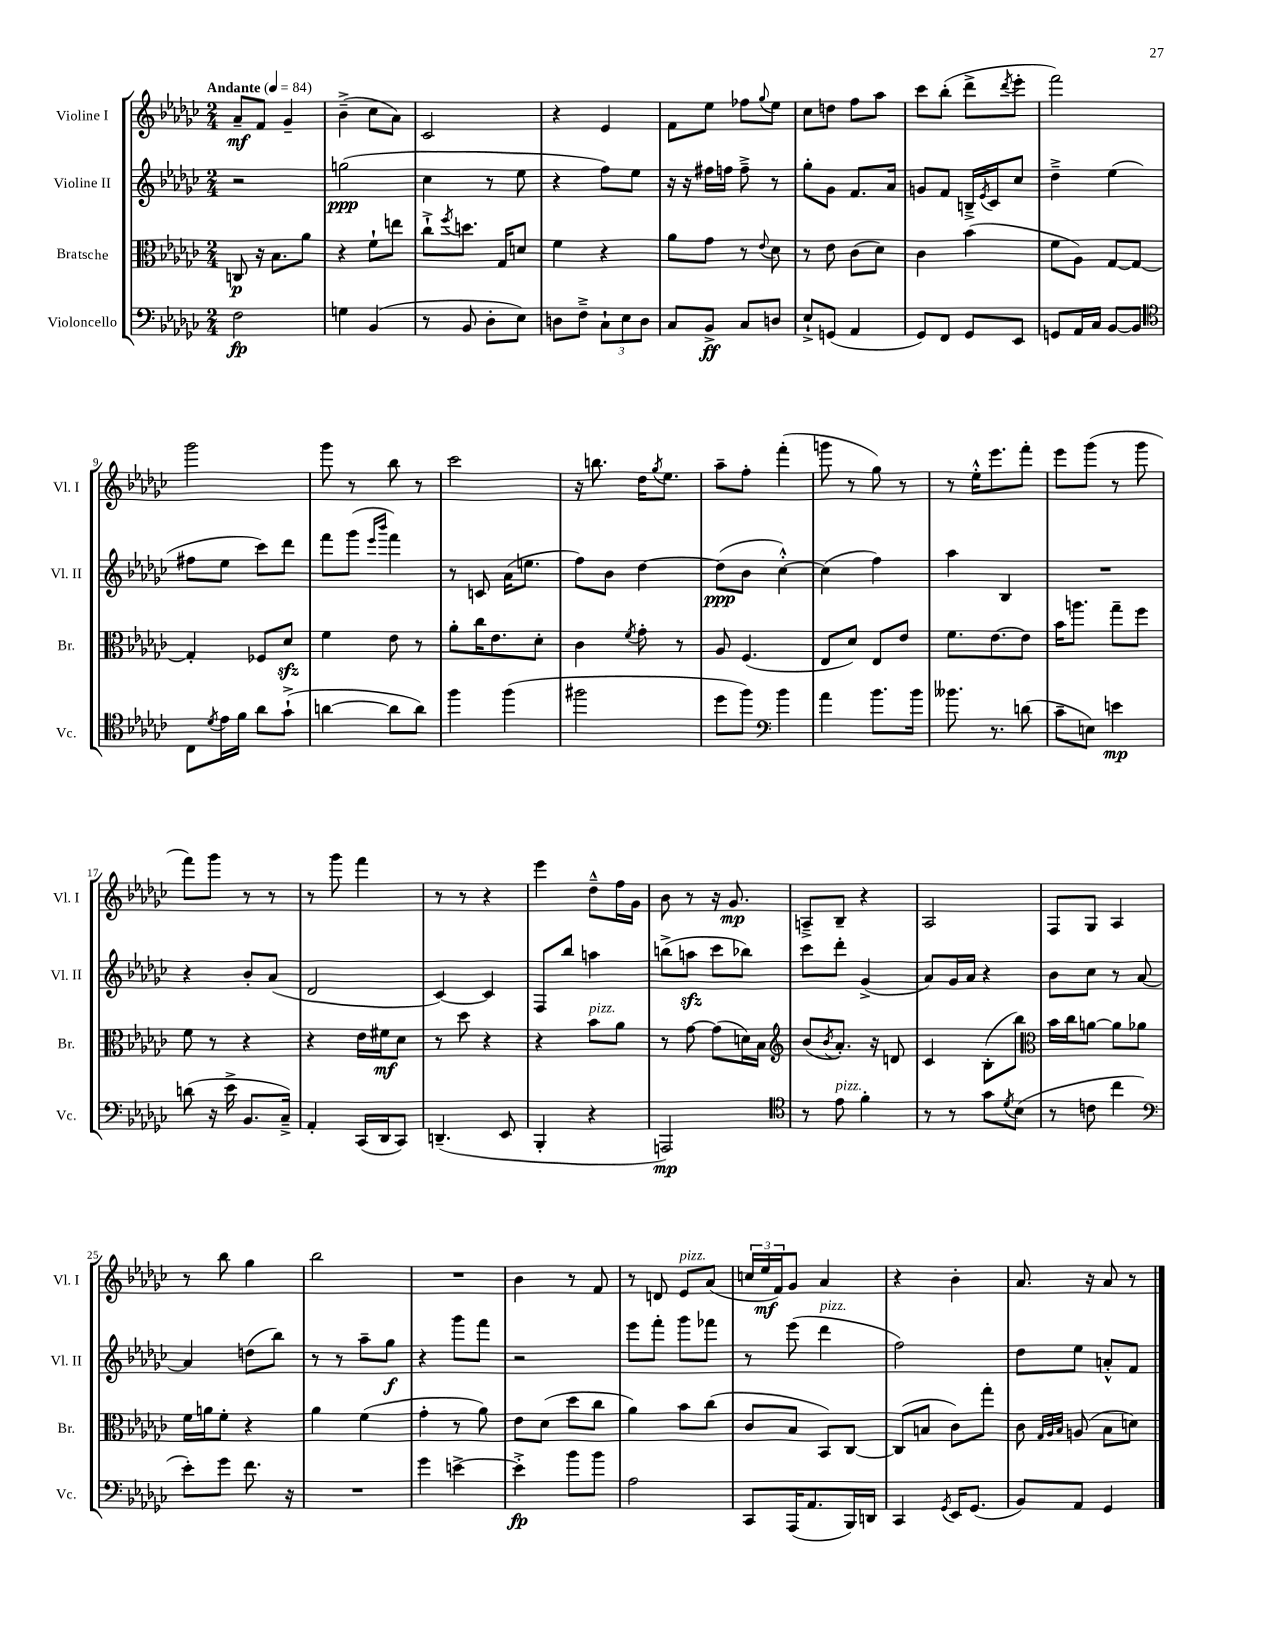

**kern	**kern	**kern	**kern
*staff4	*staff3	*staff2	*staff1
*clefF4	*clefC3	*clefG2	*clefG2
*k[b-e-a-d-g-c-]	*k[b-e-a-d-g-c-]	*k[b-e-a-d-g-c-]	*k[b-e-a-d-g-c-]
*M2/4	*M2/4	*M2/4	*M2/4
*MM84	*MM84	*MM84	*MM84
2F	8C	2r	8a-~
.	16r	.	8f
.	8.B-	.	.
.	.	.	4g-~
.	8a-	.	.
=	=	=	=
4G	4r	(2gg	(4b-~^
(4BB-	8f`	.	8cc-
.	8ee	.	8a-)
=	=	=	=
8r	8cc-`^	4cc-	2c-
.	8qff	.	.
8BB-	8.dd	.	.
8D-'	.	8r	.
.	16G-	.	.
8E-)	8d	8ee-	.
=	=	=	=
8D	4f	4r	4r
8F~^	.	.	.
12C-`	4r	8ff)	4e-
12E-	.	.	.
.	.	8ee-	.
12D	.	.	.
=	=	=	=
8C-	8a-	16r	8f
.	.	16r	.
8BB-^	8g-	16ff#	8ee-
.	.	16ff	.
8C-	8r	8ff~^	8ff-
.	8qqe-	.	8qqgg-
8D	8d-	8r	8ee-
=	=	=	=
8E-`^	8r	8gg-'	8cc-
(8GG	8e-	8g-	8dd
4AA-	(8c-	8.f	8ff
.	8d-)	.	8aa-
.	.	16a-	.
=	=	=	=
8GG-)	4c-	8g	8ccc-
8FF	.	8f	(8bb-'
8GG-	(4b-	16B~^	8ddd-^
.	.	8qe-	.
.	.	16c-	.
.	.	.	8qddd-
8EE-	.	8cc-	8eee-'
=	=	=	=
8GG	8f	4dd-~^	2fff)
16AA-	8A-)	.	.
16C-	.	.	.
[8BB-	[8G-	(4ee-	.
8BB-]	8G-_	.	.
=	=	=	=
*clefC4	*	*	*
8C-	4G-']	8ff#	2ggg-
8qd-	.	.	.
16e-	.	8ee-	.
16f	.	.	.
8a-	8F-	8ccc-)	.
(8g-`^	8d-	8ddd-	.
=	=	=	=
[4a	4f	8fff	8ggg-
.	.	(8ggg-	8r
.	.	16qqeee-	.
.	.	16qqbbb-	.
8a]	8e-	4fff)	8bb-
8a)	8r	.	8r
=	=	=	=
4ff	8a-'	8r	2ccc-
.	16cc-	8c	.
.	8.e-	.	.
(4ff	.	(16a-	.
.	.	8.ee	.
.	8d-'	.	.
=	=	=	=
2ff#	4c-	8ff)	16r
.	.	.	8.bb
.	.	8b-	.
.	8qf	.	.
.	8g-'	[4dd-	16dd-
.	.	.	8qgg-
.	.	.	8.ee-
.	8r	.	.
=	=	=	=
8dd-	8A-	(8dd-]	8aa-~
8ff)	(4.F	8b-	8ff'
*clefF4	*	*	*
4b-	.	[4cc-'^^)	(4fff'
=	=	=	=
4a-	8E-	(4cc-]	8ggg
.	8d-)	.	8r
8.b-	8E-	4ff)	8gg-)
.	8e-	.	8r
16b-	.	.	.
=	=	=	=
8.b--	8.f	4aa-	8r
.	.	.	16ee-'^^
8.r	[8.e-	.	8.eee-
.	.	4B-	.
(8d	8e-]	.	8fff'
=	=	=	=
8c-~	16b-	2r	8eee-
.	8.aa	.	.
8E)	.	.	(8ggg-
4e	8gg-~	.	8r
.	8ff	.	8ggg-
=	=	=	=
(8d	8f	4r	8fff)
16r	8r	.	8ggg-
16e-^	.	.	.
8.BB-	4r	8b-'	8r
.	.	(8a-	8r
16C-~^)	.	.	.
=	=	=	=
4AA-'	4r	2d-	8r
.	.	.	8ggg-
(16CC-	16e-	.	4fff
16DD-	16f#	.	.
8CC-)	8d-	.	.
=	=	=	=
(4.DD~	8r	[4c-)	8r
.	8dd-	.	8r
.	4r	4c-]	4r
8EE-	.	.	.
=	=	=	=
4BBB-'	4r	8F	4eee-
.	.	8bb-	.
4r	8b-	4aa	8dd-~^^
.	8a-	.	16ff
.	.	.	16g-
=	=	=	=
2AAA)	8r	(8bb^	8b-
.	[8g-	8aa	8r
.	(8g-]	8ccc-	16r
.	.	.	8.g-
.	16d)	8bb-)	.
.	16B-	.	.
=	=	=	=
*clefC4	*clefG2	*	*
8r	(8b-	8ccc-	8A~^
.	8qb-	.	.
8e-	8.a-')	8ddd-'	8B-~
4f'	.	(4g-^	4r
.	16r	.	.
.	8d	.	.
=	=	=	=
8r	4c-	8a-)	2A-
8r	.	16g-	.
.	.	16a-	.
8g-	(8B-'	4r	.
8qd-	.	.	.
(8B-	8bb-)	.	.
=	=	=	=
*	*clefC3	*	*
8r	16b-	8b-	8F
.	16cc-	.	.
8c	[8a	8cc-	8G-
4cc-	8a]	8r	4A-
.	8a-	[8a-	.
=	=	=	=
*clefF4	*	*	*
8e-')	16f	4a-]	8r
.	16a	.	.
8g-	8f'	.	8bb-
8.f	4r	(8dd	4gg-
.	.	8bb-)	.
16r	.	.	.
=	=	=	=
2r	4a-	8r	2bb-
.	.	8r	.
.	(4f	8aa-~	.
.	.	8gg-	.
=	=	=	=
4g-	4g-'	4r	2r
[4e^	8r	8ggg-	.
.	8a-)	8fff	.
=	=	=	=
4e'^]	8e-	2r	4b-
.	(8d-	.	.
8b-	8dd-	.	8r
8b-	8cc-	.	8f
=	=	=	=
2A-	4a-)	8eee-	8r
.	.	8fff'	8d
.	8b-	8ggg-	8e-
.	(8cc-	8fff-	(8a-
=	=	=	=
8CC-	8c-	8r	24cc
.	.	.	24ee-
.	.	.	24f)
(16AAA-	8B-	(8eee-	8g-
8.AA-	.	.	.
.	8BB-)	4ddd-	4a-
16BBB-)	[8C-	.	.
16DD	.	.	.
=	=	=	=
4CC-	(8C-]	2ff)	4r
.	8B	.	.
8qGG-	.	.	.
16EE-	8c-)	.	4b-'
(8.GG-	.	.	.
.	8gg-'	.	.
=	=	=	=
8BB-)	8c-	8dd-	8.a-
.	32qqG-	.	.
.	32qqA-	.	.
.	32qqB-	.	.
8AA-	(8A	8ee-	.
.	.	.	16r
4GG-	8B-	8a'^^	8a-
.	8d)	8f	8r
==	==	==	==
*-	*-	*-	*-
